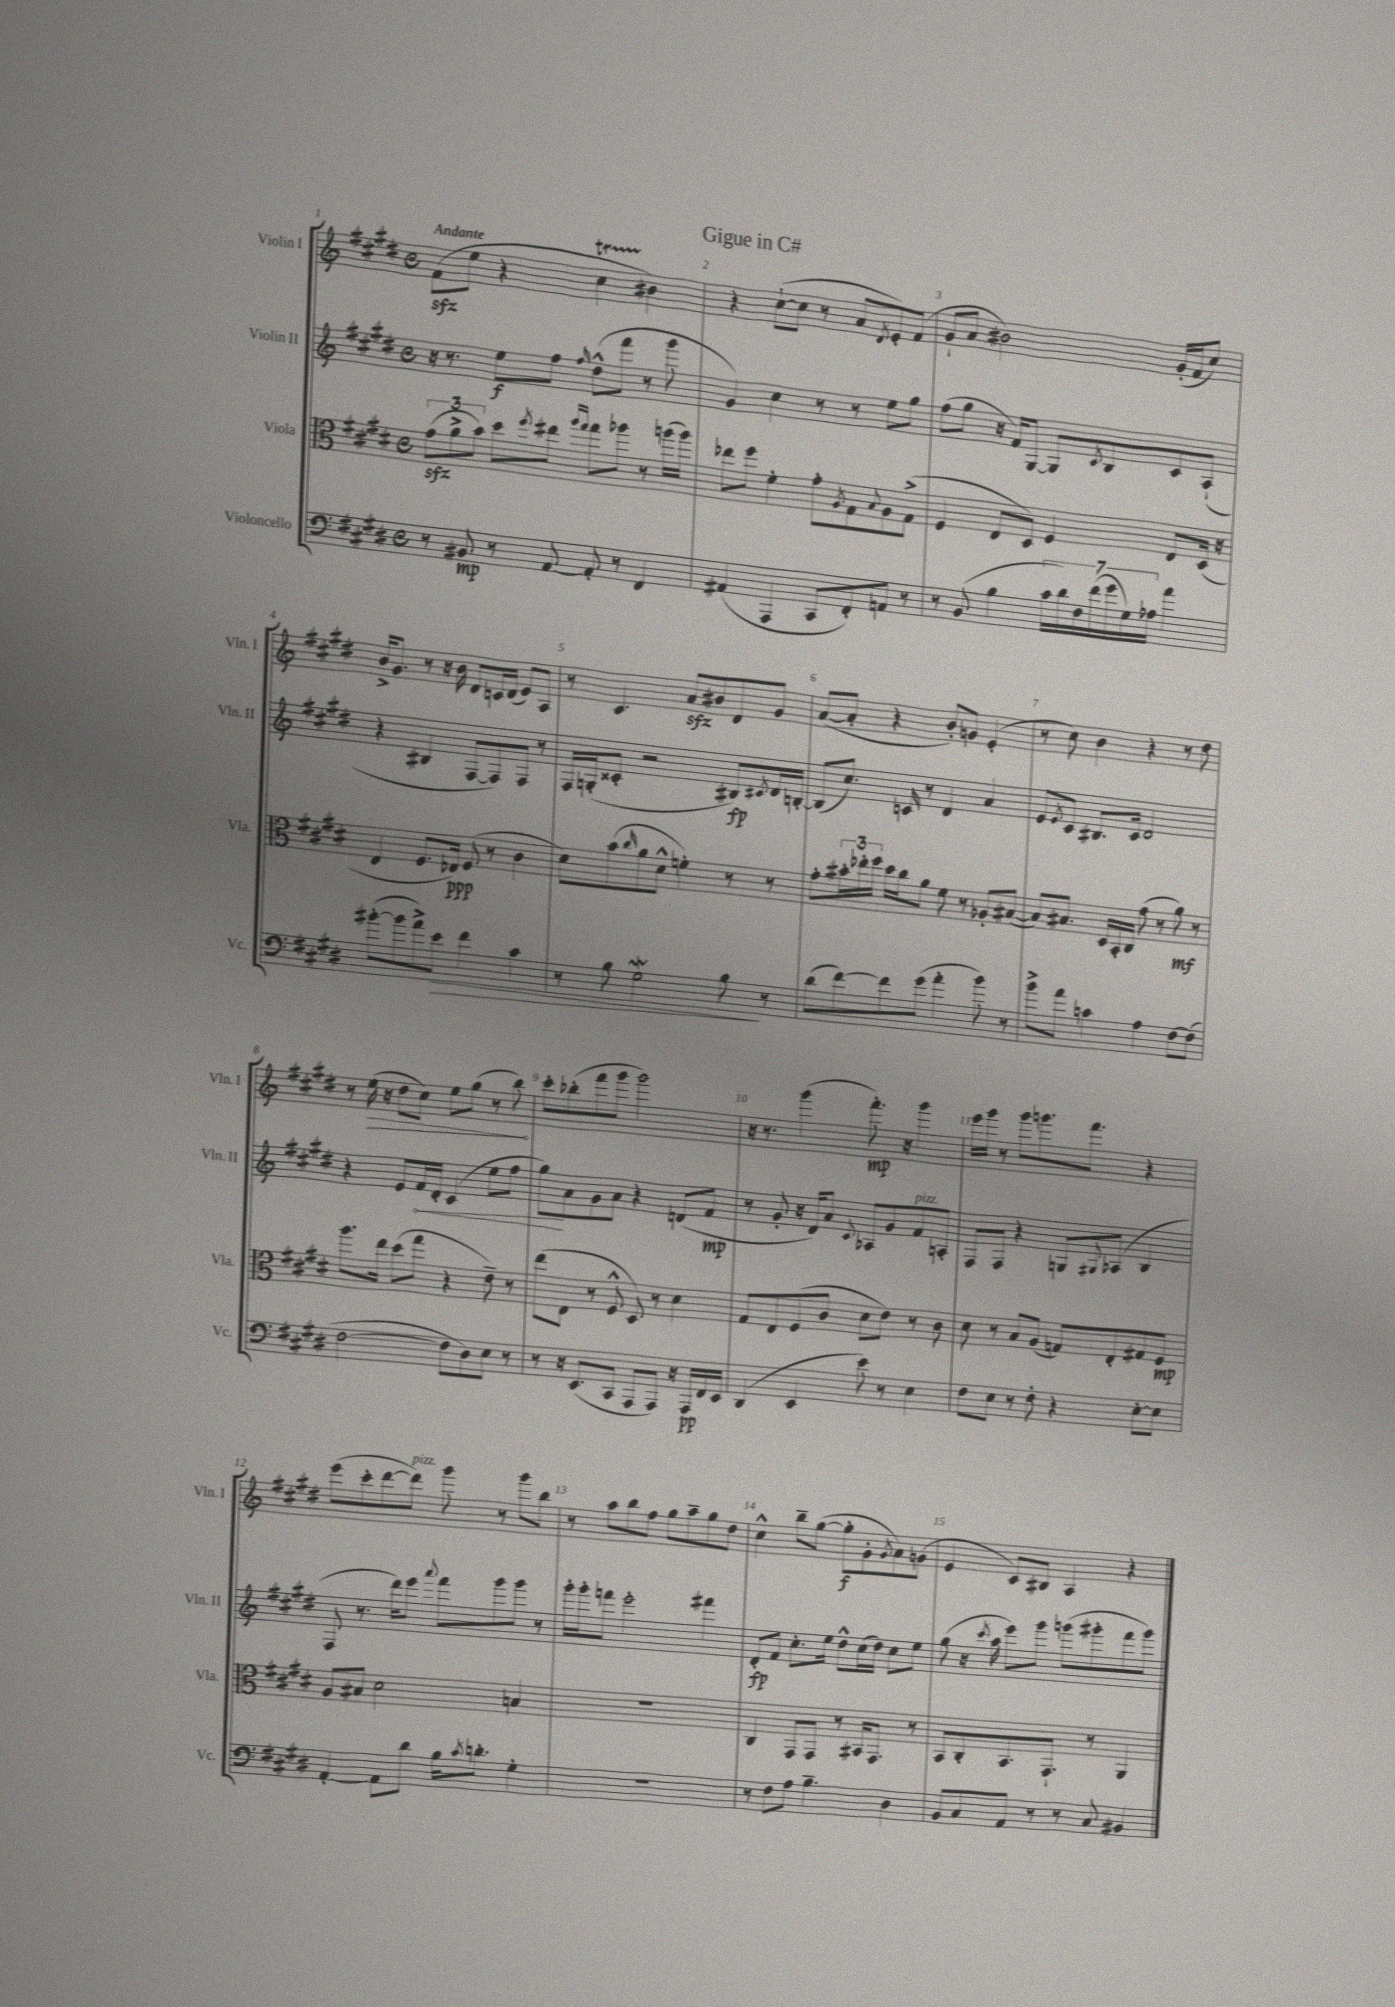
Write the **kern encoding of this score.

**kern	**dynam	**kern	**dynam	**kern	**dynam	**kern	**dynam
*part4	*part4	*part3	*part3	*part2	*part2	*part1	*part1
*staff4	*staff4	*staff3	*staff3	*staff2	*staff2	*staff1	*staff1
*I"Violoncello	*	*I"Viola	*	*I"Violin II	*	*I"Violin I	*
*I'Vc.	*	*I'Vla.	*	*I'Vln. II	*	*I'Vln. I	*
*clefF4	*	*clefC3	*	*clefG2	*	*clefG2	*
*k[f#c#g#d#]	*	*k[f#c#g#d#]	*	*k[f#c#g#d#]	*	*k[f#c#g#d#]	*
*M4/4	*	*M4/4	*	*M4/4	*	*M4/4	*
*met(c)	*	*met(c)	*	*met(c)	*	*met(c)	*
=1	=1	=1	=1	=1	=1	=1	=1
!	!	!	!	!	!	!LO:TX:a:B:t=Andante	!
8r	.	(12g#zz\L	.	16r	.	(8f#zz\L	.
.	.	.	.	8.r	.	.	.
.	.	12a^\	.	.	.	.	.
8BB#X/	mp	.	.	.	.	8ee\J	.
.	.	12b\J)	.	.	.	.	.
8r	.	8dd#\L	.	8ee\L	f	4r	.
.	.	8qff#/	.	.	.	.	.
[8AA/	.	8ee#X\J	.	8ff#\J	.	.	.
.	.	16qqaa/LL	.	.	.	.	.
.	.	16qqgg#/JJ	.	16qqff#/	.	.	.
8AA'/]	.	8gg#\L	.	(8dd#^^\L	.	4cc#T\	.
8r	.	8aa-X\J	.	8fff#\J	.	.	.
4FF#/	.	8r	.	8r	.	4b#X\)	.
.	.	(16aan\LL	.	8ggg#\	.	.	.
.	.	16aa\JJ)	.	.	.	.	.
=2	=2	=2	=2	=2	=2	=2	=2
(4AA#X/	.	8ee-X\L	.	4g#/)	.	4r	.
.	.	8ff#\J	.	.	.	.	.
4AAA/	.	4f#'\	.	4cc#\	.	([8cc#`\L	.
.	.	.	.	.	.	8cc#\J]	.
8CC#/L	.	8g#'\L	.	8r	.	8r	.
.	.	8qA/	.	.	.	.	.
8FF#'/)	.	8G#\	.	8r	.	8a/L	.
.	.	8qqB/	.	.	.	8qd#/	.
8AAn/J	.	8A\	.	8ee\L	.	8e'/)	.
8r	.	(8G#^\J	.	8gg#\J	.	(8f#/J	.
=3	=3	=3	=3	=3	=3	=3	=3
8r	.	4F#/	.	(8ff#\L	.	8g#`/L	.
(8BB/	.	.	.	8gg#\J	.	8a/J	.
4B\	.	8E/L	.	16r	.	2b#X\)	.
.	.	.	.	16f#/KL)	.	.	.
.	.	8D#/J)	.	[8G#/J	.	.	.
28c#\LL	.	4F#/	.	8G#/L]	.	.	.
28d#\)	.	.	.	.	.	.	.
28F#\	.	.	.	.	.	.	.
(28f#\	.	.	.	.	.	.	.
.	.	.	.	8qc#/	.	.	.
.	.	.	.	8B/	.	.	.
28g#\	.	.	.	.	.	.	.
28G#\)	.	.	.	.	.	.	.
28A-X\JJ	.	.	.	.	.	.	.
4a\	.	8E/L	.	8c#/	.	(16g#'/LL	.
.	.	.	.	.	.	16f#/J	.
.	.	(16D#/Jk	.	(8A`/J	.	8cc#/J)	.
.	.	16r	.	.	.	.	.
!!LO:LB:g=z
=4	=4	=4	=4	=4	=4	=4	=4
([8b#X'\L	.	4E/	.	4r	.	16b^/KL	.
.	.	.	.	.	.	8.g#/J	.
8b#\]	.	.	.	.	.	.	.
8a^\)	.	8.F#/L	.	4B#X/	.	8r	.
!	!LO:HP:b	!	!	!	!	!	!
8e\J	>	.	.	.	.	16r	.
.	.	16E-X/Jk)	ppp	.	.	16b\	.
4f#\	.	(8F#/	.	[8F#/L	.	8d#/L	.
.	.	8r	.	8F#/])	.	16cn/L	.
.	.	.	.	.	.	(16d#/JJ	.
4c#\	.	4c#\	.	8F#/J	.	8e/L)	.
.	.	.	.	8r	.	8A/J	.
=5	=5	=5	=5	=5	=5	=5	=5
8r	.	8d#\L)	.	16F#/LL	.	8r	.
.	.	.	.	(16Gn'/J	.	.	.
8B\	.	(8b\	.	8c##X'/J	.	4.c#/	.
.	.	16qqcc#/	.	.	.	.	.
2G#W\	.	8a\	.	2r	.	.	.
.	.	8d#^^\J	.	.	.	.	.
.	.	4fn'\)	.	.	.	8azz/L	.
.	.	.	.	.	.	8b#X/	.
8B\	.	8r	.	8B#X/L)	fp	8d#/	.
.	.	.	.	8qc#X/	.	.	.
8r	]	8r	.	16d#/L	.	8g#/J	.
.	.	.	.	[16Bn'/JJ	.	.	.
=6	=6	=6	=6	=6	=6	=6	=6
(8d#\L	.	8g#'\L	.	(8B/L]	.	([8a/L	.
[8f#\)	.	24b#X'\L	.	8.cc#/J)	.	8a'/J]	.
.	.	24ee-X'\	.	.	.	.	.
.	.	24ff#\JJ	.	.	.	.	.
8f#\]	.	16dd#\LL	.	.	.	4r	.
.	.	16cc#\J	.	16cn/	.	.	.
(8g#\J	.	8a\J	.	8r	.	.	.
4a'\	.	8f#\	.	4d#/	.	8b'/L)	.
.	.	8r	.	.	.	8gn/J	.
8b\)	.	8A-X'/L	.	4a/	.	(4e'/	.
8r	.	([8B#X/J	.	.	.	.	.
=7	=7	=7	=7	=7	=7	=7	=7
8b^\L	.	8B#/L])	.	8e/L	.	8r	.
.	.	.	.	8qe/	.	.	.
8a\J	.	8.B#X/J	.	8c#/J	.	8cc#\)	.
4cn\	.	.	.	8.B#X/L	.	4b\	.
.	.	16D#/LL	.	.	.	.	.
.	.	16BB'/	.	.	.	.	.
.	.	16C#/JJ	.	16c#/Jk	.	.	.
4A\	.	(8g#\	.	2d#/	.	4r	.
.	.	8r	.	.	.	.	.
[8F#\L	.	8a\)	mf	.	.	8r	.
(8F#\J]	.	8r	.	.	.	8dd#\	.
!!LO:LB:g=z
=8	=8	=8	=8	=8	=8	=8	=8
[2F#\	.	8.aa\L	.	4r	.	8r	.
!	!	!	!	!	!	!	!LO:HP:b
.	.	.	.	.	.	(16ee\	>
.	.	16ee\Jk	.	.	.	16r	.
.	.	(8dd#\L	.	8e/L	.	8dd#\L	.
!	!	!	!	!	!LO:HP:b	!	!
.	.	8gg#\J	.	16f#/L	<	8cc#\J)	.
.	.	.	.	16d#'/JJ	.	.	.
8F#\L]	.	4r	.	(4c#/	.	8ee\L	.
8D#\)	.	.	.	.	.	(8gg#\J	.
8E\J	.	8e~\)	.	8ee\L	.	8r	.
8r	.	8r	.	8ff#\J	.	8bb\)	.
.	.	.	.	.	.	.	]
=9	=9	=9	=9	=9	=9	=9	=9
8r	.	(8ee\L	.	8gg#\L)	.	8ccc#'\L	.
16r	.	8E\J	.	8a\	[	(8bb-X'\	.
(8.EE/L	.	.	.	.	.	.	.
.	.	8r	.	8g#\	.	8fff#\	.
8CC#/J	.	8F#^^/	.	8a\J	.	8ggg#\J	.
8AAA/L	.	8D#/)	.	4r	.	2ggg#\)	.
8AAA/J)	.	8r	.	.	.	.	.
16r	.	4d#\	.	(8dn/L	.	.	.
16AAA/LL	pp	.	.	.	.	.	.
16FF#/	.	.	.	8f#/J	mp	.	.
16EE/JJ	.	.	.	.	.	.	.
=10	=10	=10	=10	=10	=10	=10	=10
(4DD#/	.	8G#/L	.	8r	.	16r	.
.	.	.	.	.	.	8.r	.
.	.	8E/	.	8g#'/	.	.	.
4EE/	.	(8F#/	.	16r	.	(4ggg#\	.
.	.	.	.	16d#/KL)	.	.	.
.	.	8c#/J	.	8a/J	.	.	.
.	.	.	.	8qqc#/	.	.	.
8e\)	.	8d#\L	.	8A-X/L	.	8.fff#'\)	mp
8r	.	8e\J)	.	8g#/	.	.	.
.	.	.	.	.	.	16r	.
!	!	!	!	!LO:TX:a:i:t=pizz.	!	!	!
4E\	.	8r	.	8f#/	.	4ggg#\	.
.	.	8c#\	.	8An'/J	.	.	.
=11	=11	=11	=11	=11	=11	=11	=11
8F#\L	.	8d#\	.	8F#/L	.	16eee\LL	.
.	.	.	.	.	.	16ggg#\JJ	.
8E\J	.	8r	.	8F#/J	.	8r	.
8r	.	8B/L	.	4r	.	8ggg#\L	.
8F#'\	.	(8A/J	.	.	.	8.gggn\	.
4r	.	8Gn/L)	.	8Gn/L	.	.	.
.	.	.	.	.	.	8.fff#\J	.
.	.	.	.	8qqG#X/	.	.	.
.	.	8E'/	.	(8A-X/J	.	.	.
[8E'\L	.	8G#X/	.	4B/	.	4r	.
8E\J]	.	8F#/J	mp	.	.	.	.
!!LO:LB:g=z
=12	=12	=12	=12	=12	=12	=12	=12
[4AA'/	.	8A/L	.	8F#/	.	(8eee\L	.
.	.	8B#X/J	.	8.r	.	8ccc#'\	.
8AA\L]	.	2d#\	.	.	.	[8ddd#\	.
.	.	.	.	16ddd#\KL)	.	.	.
!	!	!	!	!	!	!LO:TX:a:i:t=pizz.	!
8d#\J	.	.	.	8eee\J	.	8ddd#\J])	.
.	.	.	.	8qqaaa/	.	.	.
16B\KL	.	.	.	8fff#\L	.	8ggg#\	.
8qc#/	.	.	.	.	.	.	.
8.dn'\J	.	.	.	.	.	.	.
.	.	.	.	8ggg#\	.	8r	.
4G#'\	.	4Bn/	.	8ggg#\J	.	8ggg#\L	.
.	.	.	.	8r	.	8bb\J	.
=13	=13	=13	=13	=13	=13	=13	=13
1r	.	1r	.	16ggg#'\LL	.	8r	.
.	.	.	.	16ggg#'\J	.	.	.
.	.	.	.	8fffn\J	.	8aa\L	.
.	.	.	.	2eee'\	.	8bb\	.
.	.	.	.	.	.	8ff#\J	.
.	.	.	.	.	.	8gg#\L	.
.	.	.	.	.	.	8aa~\	.
.	.	.	.	4fff#X\	.	8gg#\	.
.	.	.	.	.	.	8dd#\J	.
=14	=14	=14	=14	=14	=14	=14	=14
8r	.	4C#/	.	8d#'/L	fp	4cc#^^\	.
8F#\L	.	.	.	8f#/J	.	.	.
8A\J	.	8GG#/L	.	8.cc#'\L	.	8bb~\L	.
4.B~\	.	8GG#/J	.	.	.	([8gg#\J	.
.	.	.	.	16ee\Jk	.	.	.
.	.	8r	.	8dd#^^\L	.	8gg#'\L]	f
.	.	16BB#X/KL	.	(16cc#\L	.	8g#'\	.
.	.	8.GG#/J	.	16dd#\JJ)	.	.	.
.	.	.	.	.	.	8qg#/	.
4D#\	.	.	.	8cc#\L	.	8a\)	.
.	.	8r	.	8ee\J	.	(8gn\J	.
=15	=15	=15	=15	=15	=15	=15	=15
8BB/L	.	8BB/L	.	(8gg#\	.	4e/	.
8C#/	.	8C#'/	.	16r	.	.	.
.	.	.	.	8qccc#/	.	.	.
.	.	.	.	16aa\	.	.	.
8AA/J	.	8.BB/	.	8eee\L)	.	8c#/L)	.
8r	.	.	.	8ggg#\J	.	8B#X/J	.
.	.	8.GG#`/J	.	.	.	.	.
8r	.	.	.	(8gggn\L	.	4A/	.
8C#/	.	8r	.	8ggg#X'\	.	.	.
4BB#X/	.	4AA/	.	8fff#\	.	4r	.
.	.	.	.	8ggg#\J)	.	.	.
==	==	==	==	==	==	==	==
*-	*-	*-	*-	*-	*-	*-	*-
